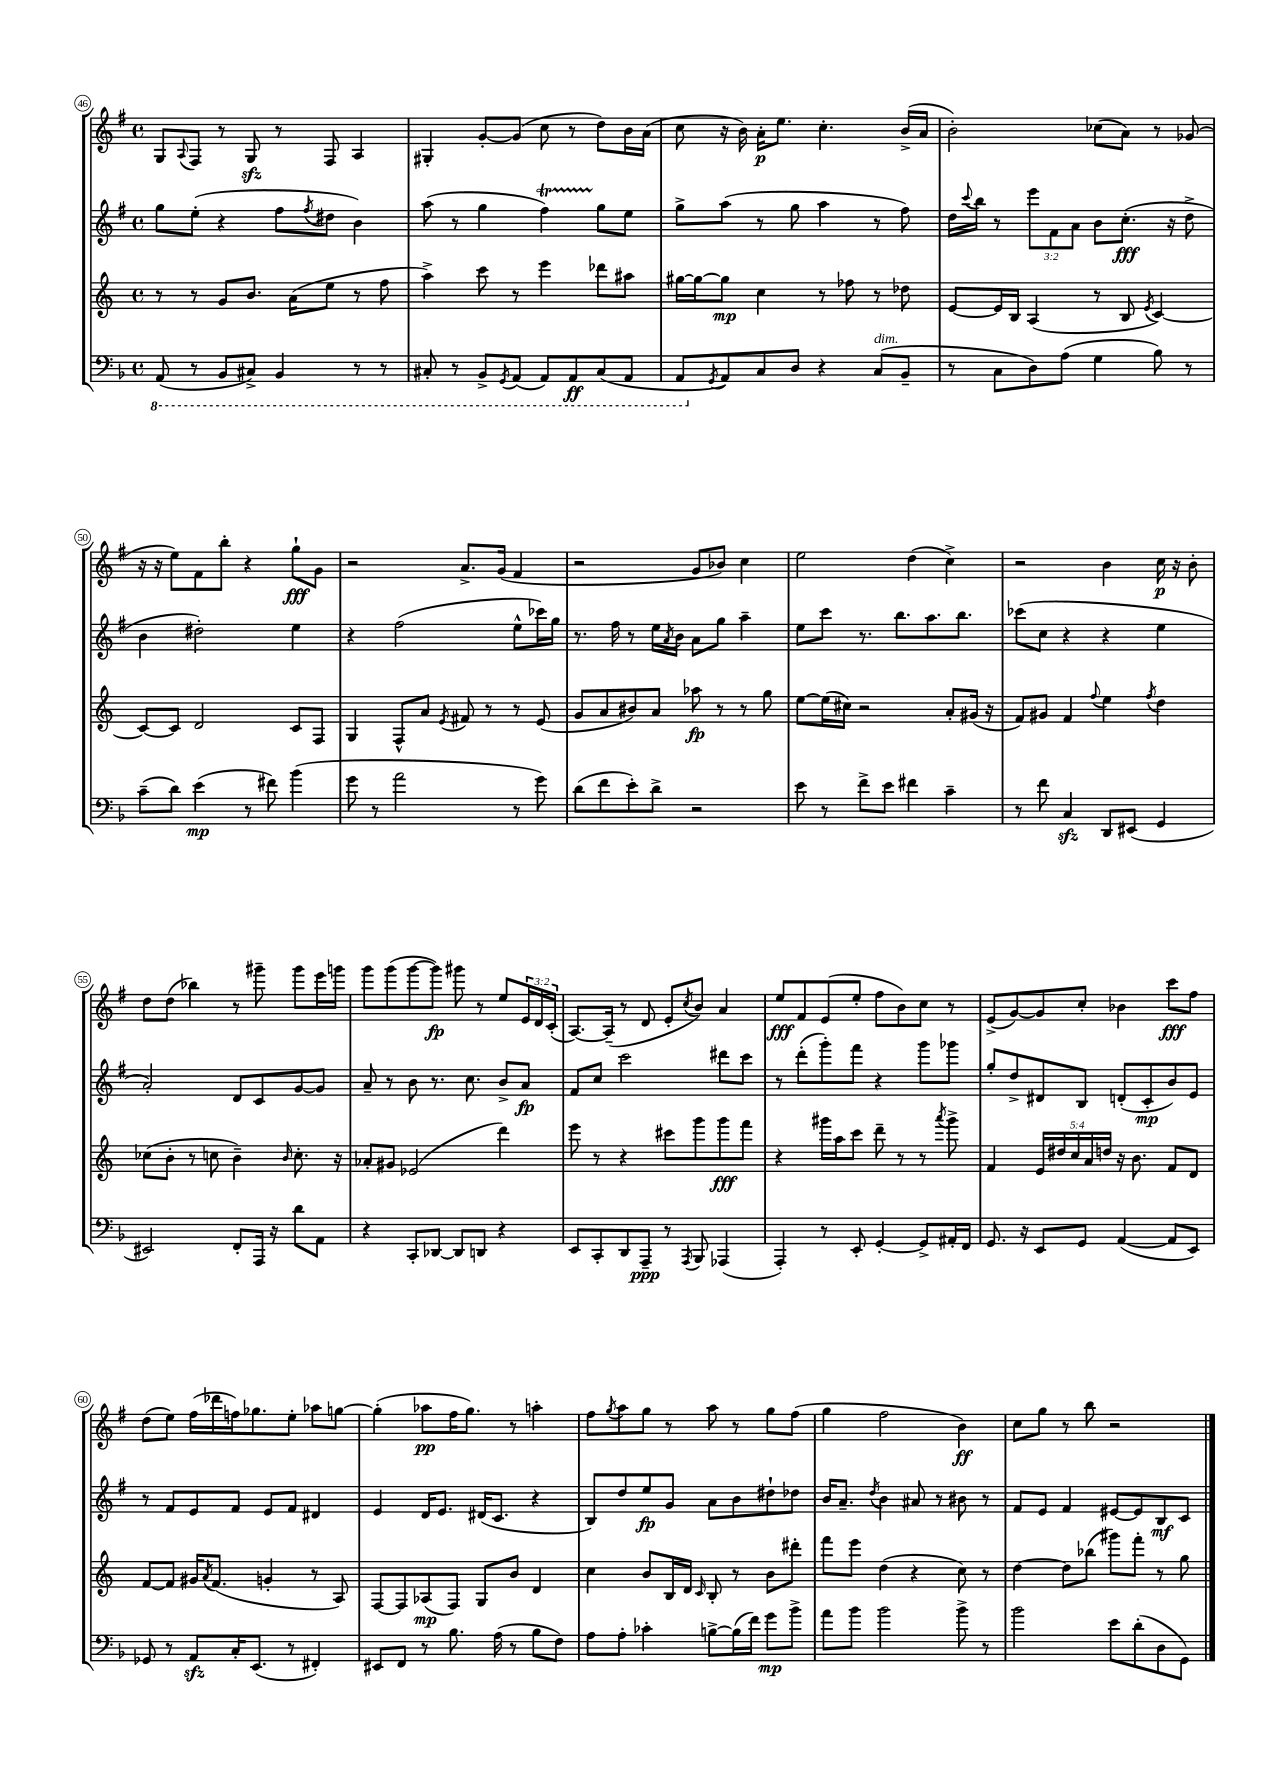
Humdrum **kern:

**kern	**dynam	**kern	**dynam	**kern	**dynam	**kern	**dynam
*part4	*part4	*part3	*part3	*part2	*part2	*part1	*part1
*staff4	*staff4	*staff3	*staff3	*staff2	*staff2	*staff1	*staff1
*clefF4	*	*clefG2	*	*clefG2	*	*clefG2	*
*k[b-]	*	*k[]	*	*k[f#]	*	*k[f#]	*
*M4/4	*	*M4/4	*	*M4/4	*	*M4/4	*
*met(c)	*	*met(c)	*	*met(c)	*	*met(c)	*
*8ba	*	*	*	*	*	*	*
=46	=46	=46	=46	=46	=46	=46	=46
(8AAA/	.	8r	.	8gg\L	.	8G/L	.
.	.	.	.	.	.	8qqA/	.
8r	.	8r	.	(8ee'\J	.	8F#/J	.
8BBB-/L	.	8g/L	.	4r	.	8r	.
8CC#X^/J)	.	8.b/J	.	.	.	8Gzz/	.
4BBB-/	.	.	.	8ff#\L	.	8r	.
.	.	(16a\KL	.	.	.	.	.
.	.	.	.	8qff#/	.	.	.
.	.	8ee\J	.	8dd#X\J	.	8F#/	.
8r	.	8r	.	4b\)	.	4A/	.
8r	.	8ff\	.	.	.	.	.
=47	=47	=47	=47	=47	=47	=47	=47
8CC#X'/	.	4aa^\)	.	(8aa\	.	4G#X'/	.
8r	.	.	.	8r	.	.	.
8BBB-^/L	.	8ccc\	.	4gg\	.	[8g'/L	.
8qGGG/	.	.	.	.	.	.	.
(8AAA/J	.	8r	.	.	.	(8g/J]	.
8AAA/L)	.	4eee\	.	4ff#t\)	.	8cc\	.
8AAA/	ff	.	.	.	.	8r	.
(8CC#/	.	8ddd-X\L	.	8gg\L	.	8dd\L)	.
8AAA/J	.	8aa#X\J	.	8ee\J	.	16b\L	.
.	.	.	.	.	.	(16a\JJ	.
=48	=48	=48	=48	=48	=48	=48	=48
8AAA/L	.	[16gg#X\LL	.	8gg^\L	.	8cc\	.
.	.	16gg#\J_	.	.	.	.	.
*X8ba	*	*	*	*	*	*	*
8qGG/	.	.	.	.	.	.	.
8AA/)	.	8gg#\J]	mp	(8aa\J	.	16r	.
.	.	.	.	.	.	16b\)	.
8C/	.	4cc\	.	8r	.	16a'\KL	p
.	.	.	.	.	.	8.ee\J	.
8D/J	.	.	.	8gg\	.	.	.
4r	.	8r	.	4aa\	.	4.cc'\	.
.	.	8ff-X\	.	.	.	.	.
!LO:TX:a:i:t=dim.	!	!	!	!	!	!	!
(8C/L	.	8r	.	8r	.	.	.
8BB-~/J	.	8dd-X\	.	8ff#\)	.	(16b^/LL	.
.	.	.	.	.	.	16a/JJ	.
=49	=49	=49	=49	=49	=49	=49	=49
8r	.	[8e/L	.	16dd\LL	.	2b'\)	.
.	.	.	.	8qqccc/	.	.	.
.	.	.	.	16bb\JJ	.	.	.
8C\L	.	16e/L]	.	8r	.	.	.
.	.	16B/JJ	.	.	.	.	.
8D\)	.	(4A/	.	12eee\L	.	.	.
.	.	.	.	12f#\	.	.	.
(8A\J	.	.	.	.	.	.	.
.	.	.	.	12a\J	.	.	.
4G\	.	8r	.	8b\L	.	(8cc-X\L	.
.	.	8B/	.	(8.cc'\J	fff	8a\J)	.
.	.	8qe/	.	.	.	.	.
8B-\)	.	[4c/)	.	.	.	8r	.
.	.	.	.	16r	.	.	.
8r	.	.	.	8dd^\	.	(8g-X/	.
!!LO:LB:g=z
=50	=50	=50	=50	=50	=50	=50	=50
(8c~\L	.	8c/L_	.	4b\	.	16r	.
.	.	.	.	.	.	16r	.
8d\J)	.	8c/J]	.	.	.	8ee\L)	.
(4e\	mp	2d/	.	2dd#X'\)	.	8f#\	.
.	.	.	.	.	.	8bb'\J	.
8r	.	.	.	.	.	4r	.
8f#X\)	.	.	.	.	.	.	.
(4b-\	.	8c/L	.	4ee\	.	8gg`\L	fff
.	.	8F/J	.	.	.	8g\J	.
=51	=51	=51	=51	=51	=51	=51	=51
8g\	.	4G/	.	4r	.	2r	.
8r	.	.	.	.	.	.	.
2a\	.	8F^^/L	.	(2ff#\	.	.	.
.	.	8a/J	.	.	.	.	.
.	.	8qe/	.	.	.	.	.
.	.	8f#X/	.	.	.	8.a^/L	.
.	.	8r	.	.	.	.	.
.	.	.	.	.	.	(16g/Jk	.
8r	.	8r	.	8ee^^\L	.	4f#/	.
8g\)	.	(8e/	.	16ccc-X\L)	.	.	.
.	.	.	.	16gg\JJ	.	.	.
=52	=52	=52	=52	=52	=52	=52	=52
(8d\L	.	8g/L	.	8.r	.	2r	.
8f\	.	8a/	.	.	.	.	.
.	.	.	.	16ff#\	.	.	.
8e'\)	.	8b#X/)	.	8r	.	.	.
8d^\J	.	8a/J	.	16ee\LL	.	.	.
.	.	.	.	8qa/	.	.	.
.	.	.	.	16b\JJ	.	.	.
2r	.	8aa-X\	fp	8a\L	.	8g/L	.
.	.	8r	.	8gg\J	.	8b-X/J)	.
.	.	8r	.	4aa~\	.	4cc\	.
.	.	8gg\	.	.	.	.	.
=53	=53	=53	=53	=53	=53	=53	=53
8e\	.	[8ee\L	.	8ee\L	.	2ee\	.
8r	.	(16ee\L]	.	8ccc\J	.	.	.
.	.	16cc#X\JJ)	.	.	.	.	.
8f^\L	.	2r	.	8.r	.	.	.
8e\J	.	.	.	.	.	.	.
.	.	.	.	8.bb\L	.	.	.
4f#X\	.	.	.	.	.	(4dd\	.
.	.	.	.	8.aa\	.	.	.
4c~\	.	8a'/L	.	.	.	4cc^\)	.
.	.	.	.	8.bb\J	.	.	.
.	.	(16g#X/Jk	.	.	.	.	.
.	.	16r	.	.	.	.	.
=54	=54	=54	=54	=54	=54	=54	=54
8r	.	8f/L)	.	(8ccc-X\L	.	2r	.
8f\	.	8g#X/J	.	8cc\J	.	.	.
4Czz/	.	4f/	.	4r	.	.	.
.	.	8qqff/	.	.	.	.	.
8DD/L	.	4ee\	.	4r	.	4b\	.
(8EE#X/J	.	.	.	.	.	.	.
.	.	8qff/	.	.	.	.	.
4GG/	.	4dd\	.	4ee\	.	16cc\	p
.	.	.	.	.	.	16r	.
.	.	.	.	.	.	8b'\	.
!!LO:LB:g=z
=55	=55	=55	=55	=55	=55	=55	=55
2EE#X/)	.	(8cc-X\L	.	2a'/)	.	8dd\L	.
.	.	8b'\J	.	.	.	(8dd\J	.
.	.	8r	.	.	.	4bb-X\)	.
.	.	8ccn\	.	.	.	.	.
8FF'/L	.	4b~\)	.	8d/L	.	8r	.
16AAA/Jk	.	.	.	8c/	.	8ggg#X~\	.
16r	.	.	.	.	.	.	.
.	.	16qqb/	.	.	.	.	.
8d\L	.	8.cc'\	.	[8g/	.	8ggg#\L	.
8AA\J	.	.	.	8g/J]	.	16eee\L	.
.	.	16r	.	.	.	16gggn\JJ	.
=56	=56	=56	=56	=56	=56	=56	=56
4r	.	8a-X'/L	.	8a~/	.	8ggg\L	.
.	.	8g#X/J	.	8r	.	(8ggg\	.
8CC'/L	.	(2e-X/	.	8b\	.	[8ggg\	.
[8DD-X/J	.	.	.	8.r	.	8ggg\J])	fp
8DD-/L]	.	.	.	.	.	8ggg#X\	.
.	.	.	.	8.cc\	.	.	.
8DDn/J	.	.	.	.	.	8r	.
4r	.	4ddd\)	.	8b^/L	.	8ee/L	.
.	.	.	.	8a/J	fp	24e/L	.
.	.	.	.	.	.	24d/	.
.	.	.	.	.	.	(24c'/JJ	.
=57	=57	=57	=57	=57	=57	=57	=57
8EE/L	.	8eee\	.	8f#/L	.	[8.A/L)	.
8CC'/	.	8r	.	8cc/J	.	.	.
.	.	.	.	.	.	(16A~/Jk]	.
8DD/	.	4r	.	2ccc\	.	8r	.
8AAA~/J	ppp	.	.	.	.	8d/	.
8r	.	8ccc#X\L	.	.	.	8e'/L	.
8qAAA/	.	.	.	.	.	8qcc/	.
8BBB-/	.	8ggg\	.	.	.	8b/J)	.
(4AAA-X/	.	8ggg\	fff	8ddd#X\L	.	4a/	.
.	.	8fff\J	.	8ccc\J	.	.	.
=58	=58	=58	=58	=58	=58	=58	=58
4AAA'/)	.	4r	.	8r	.	8ee/L	fff
.	.	.	.	(8ddd'\L	.	8f#/	.
8r	.	16ggg#X\LL	.	8ggg'\)	.	(8e/	.
.	.	16aa\J	.	.	.	.	.
8EE'/	.	8ccc\J	.	8fff#\J	.	8ee'/J	.
[4GG'/	.	8ddd~\	.	4r	.	8ff#\L	.
.	.	8r	.	.	.	8b\)	.
8GG^/L]	.	8r	.	8ggg\L	.	8cc\J	.
.	.	8qaaa/	.	.	.	.	.
16AA#X'/L	.	8ggg#^\	.	8ggg-X\J	.	8r	.
16FF/JJ	.	.	.	.	.	.	.
=59	=59	=59	=59	=59	=59	=59	=59
8.GG/	.	4f/	.	8gg'/L	.	(8e^/L	.
.	.	.	.	8dd^/	.	[8g/)	.
16r	.	.	.	.	.	.	.
8EE/L	.	20e/LL	.	8d#X/	.	8g/]	.
.	.	20dd#X/	.	.	.	.	.
.	.	20cc/	.	.	.	.	.
8GG/J	.	.	.	8B/J	.	8cc'/J	.
.	.	20a/	.	.	.	.	.
.	.	20ddn/JJ	.	.	.	.	.
([4AA/	.	16r	.	(8dn'/L	.	4b-X\	.
.	.	8.b\	.	.	.	.	.
.	.	.	.	8c'/	mp	.	.
8AA/L]	.	8f/L	.	8b/)	.	8ccc\L	fff
8EE/J)	.	8d/J	.	8e/J	.	8ff#\J	.
!!LO:LB:g=z
=60	=60	=60	=60	=60	=60	=60	=60
8GG-X/	.	[8f/L	.	8r	.	(8dd\L	.
8r	.	8f/J]	.	8f#/L	.	8ee\J)	.
8AAzz/L	.	16g#X/KL	.	8e/	.	(16ff#\LL	.
.	.	8qa/	.	.	.	.	.
.	.	(8.f/J	.	.	.	16ddd-X\	.
16C'/K	.	.	.	8f#/J	.	16ffn\J)	.
(8.EE/J	.	.	.	.	.	8.gg-X\	.
.	.	4gn'/	.	8e/L	.	.	.
8r	.	.	.	8f#/J	.	8ee'\J	.
4FF#X'/)	.	8r	.	4d#X/	.	8aa-X\L	.
.	.	8A/)	.	.	.	[8ggn\J	.
=61	=61	=61	=61	=61	=61	=61	=61
8EE#X/L	.	[8F/L	.	4e/	.	(4gg'\]	.
8FF/J	.	8F/]	.	.	.	.	.
8r	.	(8A-X/	mp	16d/KL	.	8aa-X\L	pp
.	.	.	.	8.e/J	.	.	.
8.B-\	.	8F/J)	.	.	.	16ff#\K	.
.	.	.	.	.	.	8.gg\J)	.
.	.	8G/L	.	(16d#X/KL	.	.	.
(16A\	.	.	.	8.c/J	.	.	.
8r	.	8b/J	.	.	.	8r	.
8B-\L	.	4d/	.	4r	.	4aan'\	.
8F\J)	.	.	.	.	.	.	.
=62	=62	=62	=62	=62	=62	=62	=62
8A\L	.	4cc\	.	8B/L)	.	8ff#\L	.
.	.	.	.	.	.	8qgg/	.
8A'\J	.	.	.	8dd/	.	8aa\	.
4c-X'\	.	8b/L	.	8ee/	fp	8gg\J	.
.	.	16B/L	.	8g/J	.	8r	.
.	.	16d/JJ	.	.	.	.	.
.	.	16qqc/	.	.	.	.	.
[8Bn^\L	.	8B'/	.	8a\L	.	8aa\	.
(16B\L]	.	8r	.	8b\	.	8r	.
16f\JJ)	.	.	.	.	.	.	.
8g\L	mp	8b\L	.	8dd#X`\	.	8gg\L	.
8b-^\J	.	8ddd#X'\J	.	8dd-X\J	.	(8ff#\J	.
=63	=63	=63	=63	=63	=63	=63	=63
8a\L	.	8fff\L	.	16b/KL	.	4gg\	.
.	.	.	.	8.a~/J	.	.	.
8b-\J	.	8eee\J	.	.	.	.	.
.	.	.	.	8qdd/	.	.	.
2b-\	.	(4dd\	.	4b\	.	2ff#\	.
.	.	4r	.	8a#X/	.	.	.
.	.	.	.	8r	.	.	.
8b-^\	.	8cc\)	.	8b#X\	.	4b\)	ff
8r	.	8r	.	8r	.	.	.
=64	=64	=64	=64	=64	=64	=64	=64
2b-\	.	[4dd\	.	8f#/L	.	8cc\L	.
.	.	.	.	8e/J	.	8gg\J	.
.	.	8dd\L]	.	4f#/	.	8r	.
.	.	(8bb-X\J	.	.	.	8bb\	.
8e\L	.	8ggg#X\L)	.	[8e#X/L	.	2r	.
(8d'\	.	8fff'\J	.	8e#/]	.	.	.
8D\	.	8r	.	8B/	mf	.	.
8GG\J)	.	8gg\	.	8c/J	.	.	.
==	==	==	==	==	==	==	==
*-	*-	*-	*-	*-	*-	*-	*-
